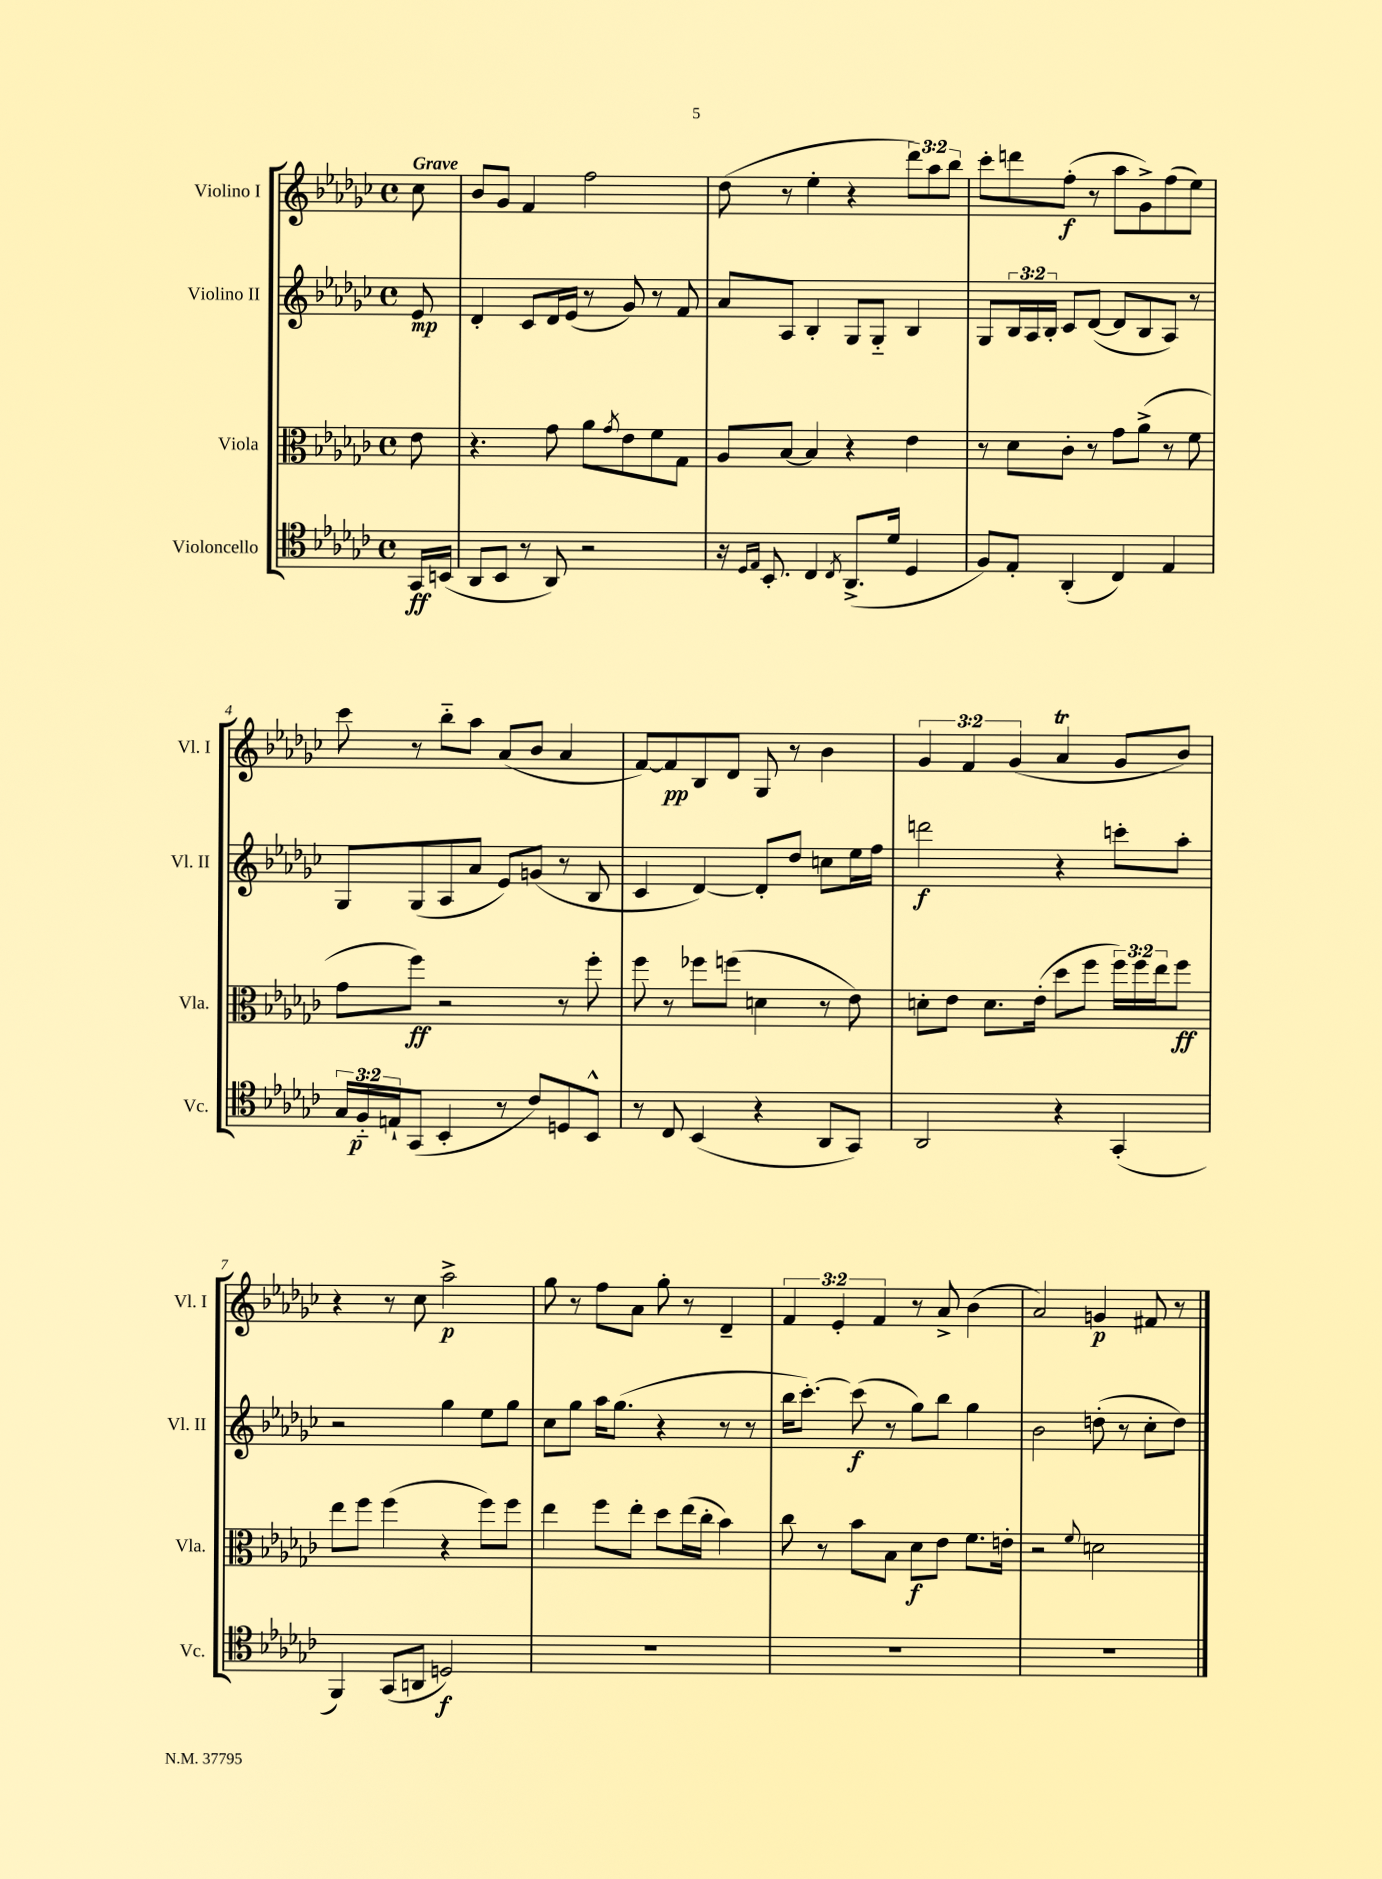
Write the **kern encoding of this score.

**kern	**dynam	**kern	**dynam	**kern	**dynam	**kern	**dynam
*part4	*part4	*part3	*part3	*part2	*part2	*part1	*part1
*staff4	*staff4	*staff3	*staff3	*staff2	*staff2	*staff1	*staff1
*I"Violoncello	*	*I"Viola	*	*I"Violino II	*	*I"Violino I	*
*I'Vc.	*	*I'Vla.	*	*I'Vl. II	*	*I'Vl. I	*
*clefC4	*	*clefC3	*	*clefG2	*	*clefG2	*
*k[b-e-a-d-g-c-]	*	*k[b-e-a-d-g-c-]	*	*k[b-e-a-d-g-c-]	*	*k[b-e-a-d-g-c-]	*
*M4/4	*	*M4/4	*	*M4/4	*	*M4/4	*
*met(c)	*	*met(c)	*	*met(c)	*	*met(c)	*
=	=	=	=	=	=	=	=
!	!	!	!	!	!	!LO:TX:a:B:t=Grave	!
16GG-/LL	ff	8e-\	.	8e-/	mp	8cc-\	.
(16BBn/JJ	.	.	.	.	.	.	.
=1	=1	=1	=1	=1	=1	=1	=1
8AA-/L	.	4.r	.	4d-'/	.	8b-/L	.
8BB-/J	.	.	.	.	.	8g-/J	.
8r	.	.	.	8c-/L	.	4f/	.
8AA-/)	.	8g-\	.	16d-/L	.	.	.
.	.	.	.	(16e-/JJ	.	.	.
2r	.	8a-\L	.	8r	.	2ff\	.
.	.	8qg-/	.	.	.	.	.
.	.	8e-\	.	8g-/)	.	.	.
.	.	8f\	.	8r	.	.	.
.	.	8G-\J	.	8f/	.	.	.
=2	=2	=2	=2	=2	=2	=2	=2
16r	.	8A-/L	.	8a-/L	.	(8dd-\	.
16qqD-/LL	.	.	.	.	.	.	.
16qqE-/JJ	.	.	.	.	.	.	.
8.BB-'/	.	.	.	.	.	.	.
.	.	[8B-/J	.	8A-/J	.	8r	.
4C-/	.	4B-/]	.	4B-'/	.	4ee-'\	.
8qC-/	.	.	.	.	.	.	.
(8.AA-^/L	.	4r	.	8G-/L	.	4r	.
.	.	.	.	8G-/J	.	.	.
16d-/Jk	.	.	.	.	.	.	.
4D-/	.	4e-\	.	4B-/	.	12ddd-\L)	.
.	.	.	.	.	.	12aa-\	.
.	.	.	.	.	.	12bb-\J	.
=3	=3	=3	=3	=3	=3	=3	=3
8F/L)	.	8r	.	8G-/L	.	8ccc-'\L	.
8E-'/J	.	8d-\L	.	24B-/L	.	8dddn\	.
.	.	.	.	24A-/	.	.	.
.	.	.	.	24B-'/JJ	.	.	.
(4AA-'/	.	8c-'\J	.	8c-/L	.	(8ff'\J	f
.	.	8r	.	([8d-/J	.	8r	.
4C-/)	.	8g-\L	.	8d-/L]	.	8aa-\L	.
.	.	(8a-^\J	.	8B-/	.	8g-^\)	.
4E-/	.	8r	.	8A-/J)	.	(8ff\	.
.	.	8f\	.	8r	.	8ee-\J)	.
!!LO:LB:g=z
=4	=4	=4	=4	=4	=4	=4	=4
24G-/LL	.	8g-\L	.	8G-/L	.	8ccc-\	.
24F/	p	.	.	.	.	.	.
24En`/J	.	.	.	.	.	.	.
(8GG-/J	.	8ff\J)	ff	(8G-/	.	8r	.
4BB-'/	.	2r	.	8A-/	.	8bb-\L	.
.	.	.	.	8a-/J	.	8aa-\J	.
8r	.	.	.	8e-/L)	.	(8a-/L	.
8c-/L)	.	.	.	(8gn/J	.	8b-/J	.
8Dn/	.	8r	.	8r	.	4a-/	.
8BB-^^/J	.	8ff'\	.	8B-/	.	.	.
=5	=5	=5	=5	=5	=5	=5	=5
8r	.	8ff\	.	4c-/	.	[8f/L)	.
8C-/	.	8r	.	.	.	8f/]	pp
(4BB-/	.	8ff-X\L	.	[4d-/)	.	8B-/	.
.	.	(8ffn\J	.	.	.	8d-/J	.
4r	.	4dn\	.	8d-'/L]	.	8G-/	.
.	.	.	.	8dd-/J	.	8r	.
8AA-/L	.	8r	.	8ccn\L	.	4b-\	.
8GG-/J)	.	8e-\)	.	16ee-\L	.	.	.
.	.	.	.	16ff\JJ	.	.	.
=6	=6	=6	=6	=6	=6	=6	=6
2AA-/	.	8dn'\L	.	2dddn\	f	6g-/	.
.	.	8e-\J	.	.	.	.	.
.	.	.	.	.	.	6f/	.
.	.	8.d\L	.	.	.	.	.
.	.	.	.	.	.	(6g-/	.
.	.	(16e-'\Jk	.	.	.	.	.
4r	.	8dd-\L	.	4r	.	4a-T/	.
.	.	8ff\J	.	.	.	.	.
(4GG-'/	.	24ff\LL)	.	8cccn'\L	.	8g-/L	.
.	.	24ff\	.	.	.	.	.
.	.	24ee-\J	.	.	.	.	.
.	.	8ff\J	ff	8aa-'\J	.	8b-/J)	.
!!LO:LB:g=z
=7	=7	=7	=7	=7	=7	=7	=7
4FF/)	.	8ee-\L	.	2r	.	4r	.
.	.	8ff\J	.	.	.	.	.
(8GG-/L	.	(4ff\	.	.	.	8r	.
8AAn/J	.	.	.	.	.	8cc-\	.
2Dn/)	f	4r	.	4gg-\	.	2aa-^\	p
.	.	8ff\L)	.	8ee-\L	.	.	.
.	.	8ff\J	.	8gg-\J	.	.	.
=8	=8	=8	=8	=8	=8	=8	=8
1r	.	4ee-\	.	8cc-\L	.	8gg-\	.
.	.	.	.	8gg-\J	.	8r	.
.	.	8ff\L	.	16aa-\KL	.	8ff\L	.
.	.	.	.	(8.gg-\J	.	.	.
.	.	8ee-'\J	.	.	.	8a-\J	.
.	.	8dd-\L	.	4r	.	8gg-'\	.
.	.	(16ee-\L	.	.	.	8r	.
.	.	16cc-'\JJ	.	.	.	.	.
.	.	4b-\)	.	8r	.	4d-~/	.
.	.	.	.	8r	.	.	.
=9	=9	=9	=9	=9	=9	=9	=9
1r	.	8cc-\	.	16bb-\KL	.	6f/	.
.	.	.	.	[8.ccc-'\J)	.	.	.
.	.	8r	.	.	.	.	.
.	.	.	.	.	.	6e-'/	.
.	.	8b-\L	.	(8ccc-\]	f	.	.
.	.	.	.	.	.	6f/	.
.	.	8B-\J	.	8r	.	.	.
.	.	8d-\L	f	8gg-\L)	.	8r	.
.	.	8e-\J	.	8bb-\J	.	8a-^/	.
.	.	8.f\L	.	4gg-\	.	(4b-\	.
.	.	16en'\Jk	.	.	.	.	.
=10	=10	=10	=10	=10	=10	=10	=10
1r	.	2r	.	2b-\	.	2a-/)	.
.	.	8qqf/	.	.	.	.	.
.	.	2dn\	.	(8ddn'\	.	4gn/	p
.	.	.	.	8r	.	.	.
.	.	.	.	8cc-'\L	.	8f#X/	.
.	.	.	.	8dd\J)	.	8r	.
==	==	==	==	==	==	==	==
*-	*-	*-	*-	*-	*-	*-	*-
